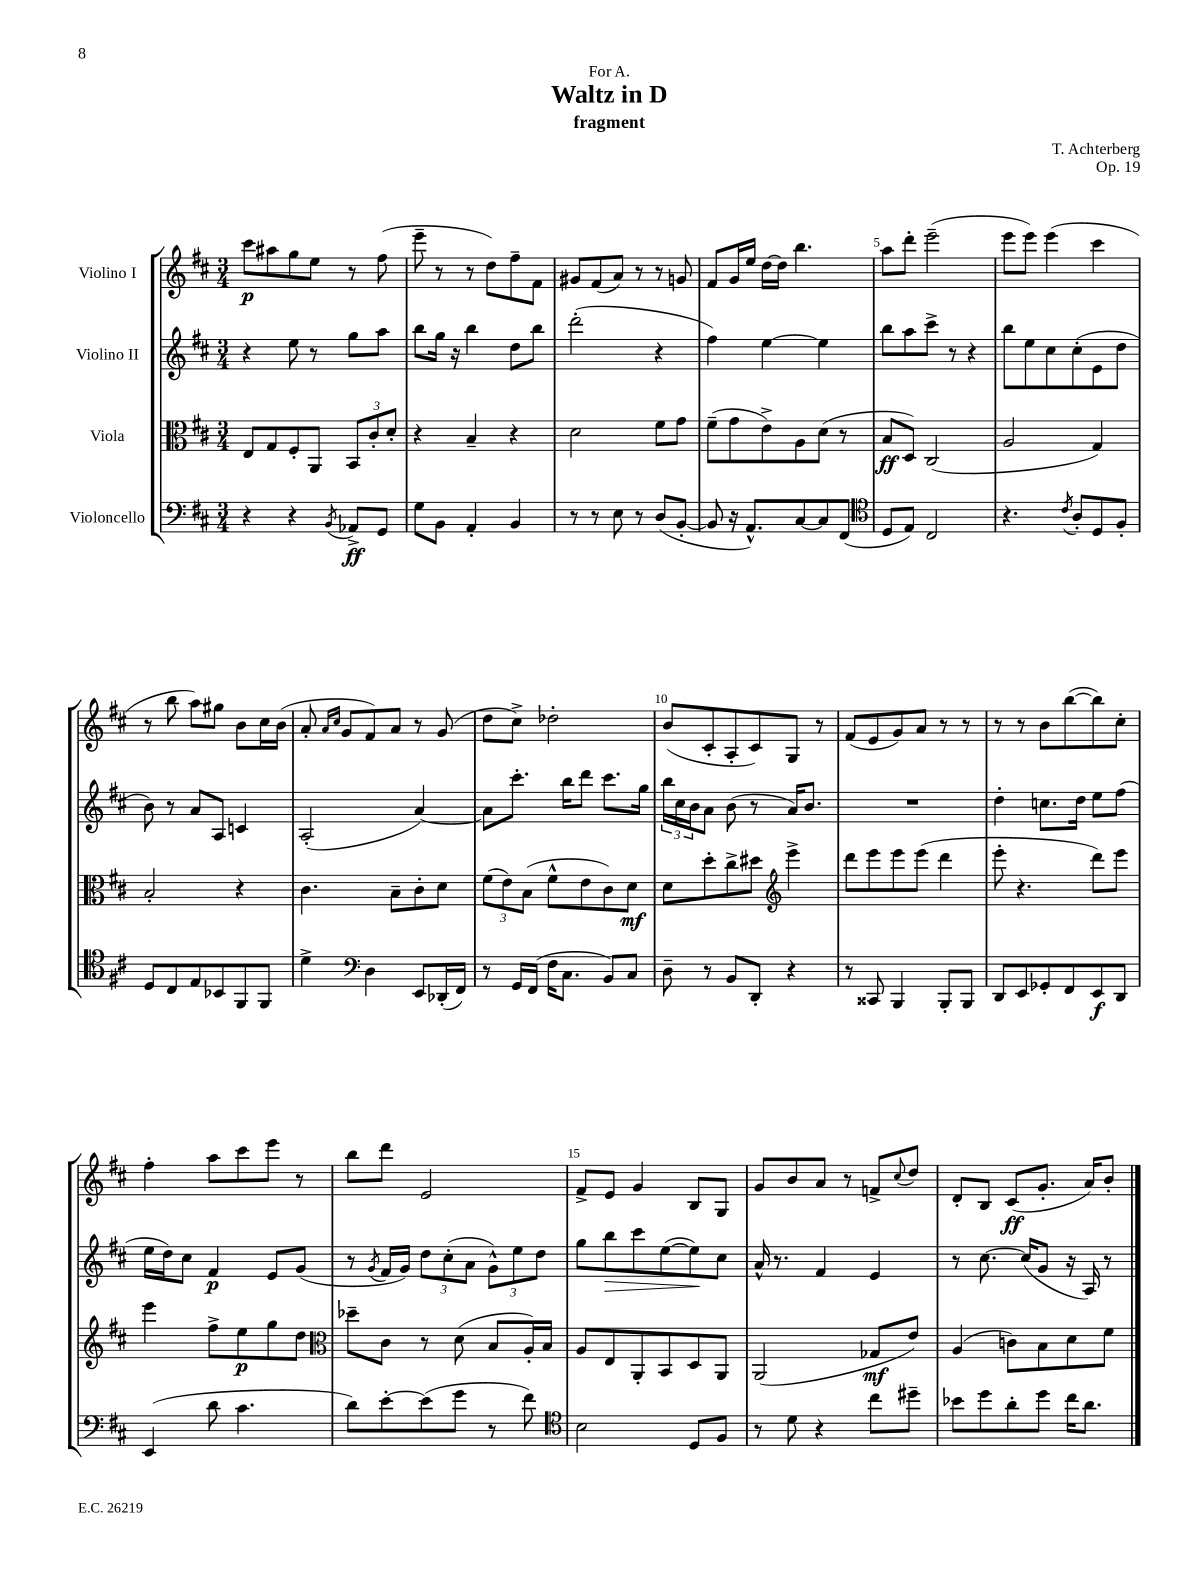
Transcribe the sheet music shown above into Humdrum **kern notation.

**kern	**kern	**kern	**kern
*staff4	*staff3	*staff2	*staff1
*clefF4	*clefC3	*clefG2	*clefG2
*k[f#c#]	*k[f#c#]	*k[f#c#]	*k[f#c#]
*M3/4	*M3/4	*M3/4	*M3/4
4r	8E	4r	8ccc#
.	8G	.	8aa#
4r	8F#'	8ee	8gg
.	8AA	8r	8ee
8qBB	.	.	.
8AA-^	12BB	8gg	8r
.	12c#'	.	.
8GG	.	8aa	(8ff#
.	12d'	.	.
=	=	=	=
8G	4r	8bb	8eee~
8BB	.	16gg	8r
.	.	16r	.
4AA'	4B~	4bb	8r
.	.	.	8dd)
4BB	4r	8dd	8ff#~
.	.	8bb	8f#
=	=	=	=
8r	2d	(2ddd'	8g#
8r	.	.	(8f#
8E	.	.	8a)
8r	.	.	8r
(8D	8f#	4r	8r
[8BB'	8g	.	8g
=	=	=	=
8BB]	(8f#~	4ff#)	8f#
16r	8g	.	16g
8.AA^^)	.	.	16ee
.	8e^)	[4ee	[16dd
.	.	.	16dd]
[8C#	8A	.	4.bb
8C#]	(8d	4ee]	.
(8FF#	8r	.	.
=	=	=	=
*clefC4	*	*	*
8D	8B	8bb	8aa
8E)	8D)	8aa	8ddd'
2C#	(2C#	8ccc#^	(2eee~
.	.	8r	.
.	.	4r	.
=	=	=	=
4.r	2A	8bb	8eee
.	.	8ee	8eee)
.	.	8cc#	(4eee
8qc#	.	.	.
8A'	.	(8cc#'	.
8D	4G)	8e	4ccc#
8F#'	.	8dd	.
=	=	=	=
8D	2B'	8b)	8r
8C#	.	8r	8bb
8E	.	8a	8aa)
8BB-	.	8A	8gg#
8FF#	4r	4c	8b
8FF#	.	.	16cc#
.	.	.	(16b
=	=	=	=
4d^	4.c#	(2A'	8a'
.	.	.	16qqa
.	.	.	16qqcc#
.	.	.	8g
*clefF4	*	*	*
4D	.	.	8f#)
.	8B~	.	8a
8EE	8c#'	[4a)	8r
(16DD-'	8d	.	(8g
16FF#)	.	.	.
=	=	=	=
8r	(12f#	8a]	8dd
.	12e)	.	.
16GG	.	8.ccc#'	8cc#^)
.	(12B	.	.
(16FF#	.	.	.
16F#	8f#^^	.	2dd-'
8.C#	.	16bb	.
.	8e	8ddd	.
8BB)	8c#)	8.ccc#	.
8C#	8d	.	.
.	.	16gg	.
=	=	=	=
8D~	8d	24bb	(8b
.	.	24cc#	.
.	.	24b	.
8r	8dd'	8a	8c#'
8BB	8cc#^	(8b	8A'
8DD'	8dd#	8r	8c#)
*	*clefG2	*	*
4r	4eee^	16a)	8G
.	.	8.b	.
.	.	.	8r
=	=	=	=
8r	8ddd	2.r	(8f#
8CC##	8eee	.	8e
4BBB	8eee	.	8g)
.	(8eee	.	8a
8BBB'	4ddd	.	8r
8BBB	.	.	8r
=	=	=	=
8DD	8eee'	4dd'	8r
8EE	4.r	.	8r
8GG-'	.	8.cc	8b
8FF#	.	.	([8bb
.	.	16dd	.
8EE	8ddd)	8ee	8bb])
8DD	8eee	(8ff#	8cc#'
=	=	=	=
(4EE	4eee	16ee	4ff#'
.	.	16dd)	.
.	.	8cc#	.
8d	8ff#^	4f#	8aa
4.c#	8ee	.	8ccc#
.	8gg	8e	8eee
.	8dd	(8g	8r
=	=	=	=
*	*clefC3	*	*
8d)	8dd-~	8r	8bb
.	.	8qg	.
[8e'	8c#	16f#	8ddd
.	.	16g)	.
(8e]	8r	12dd	2e
.	.	(12cc#'	.
8g	(8d	.	.
.	.	12a	.
8r	8B	12g^^)	.
.	.	12ee	.
8f#)	16A')	.	.
.	.	12dd	.
.	16B	.	.
=	=	=	=
*clefC4	*	*	*
2B	8A	8gg	8f#^
.	8E	8bb	8e
.	8AA'	8ccc#	4g
.	8BB	([8ee	.
8D	8D	8ee])	8B
8F#	8AA	8cc#	8G
=	=	=	=
8r	(2AA	16a^^	8g
.	.	8.r	.
8d	.	.	8b
4r	.	4f#	8a
.	.	.	8r
8cc#	8G-	4e	8f^
.	.	.	8qqcc#
8dd#~	8e)	.	8dd
=	=	=	=
8b-	(4A	8r	8d'
8dd	.	[8.cc#	8B
8a'	8c)	.	(8c#
.	.	(16cc#]	.
8dd	8B	8g	8.g'
16cc#	8d	16r	.
8.a	.	16A)	16a)
.	8f#	8r	8b'
==	==	==	==
*-	*-	*-	*-
